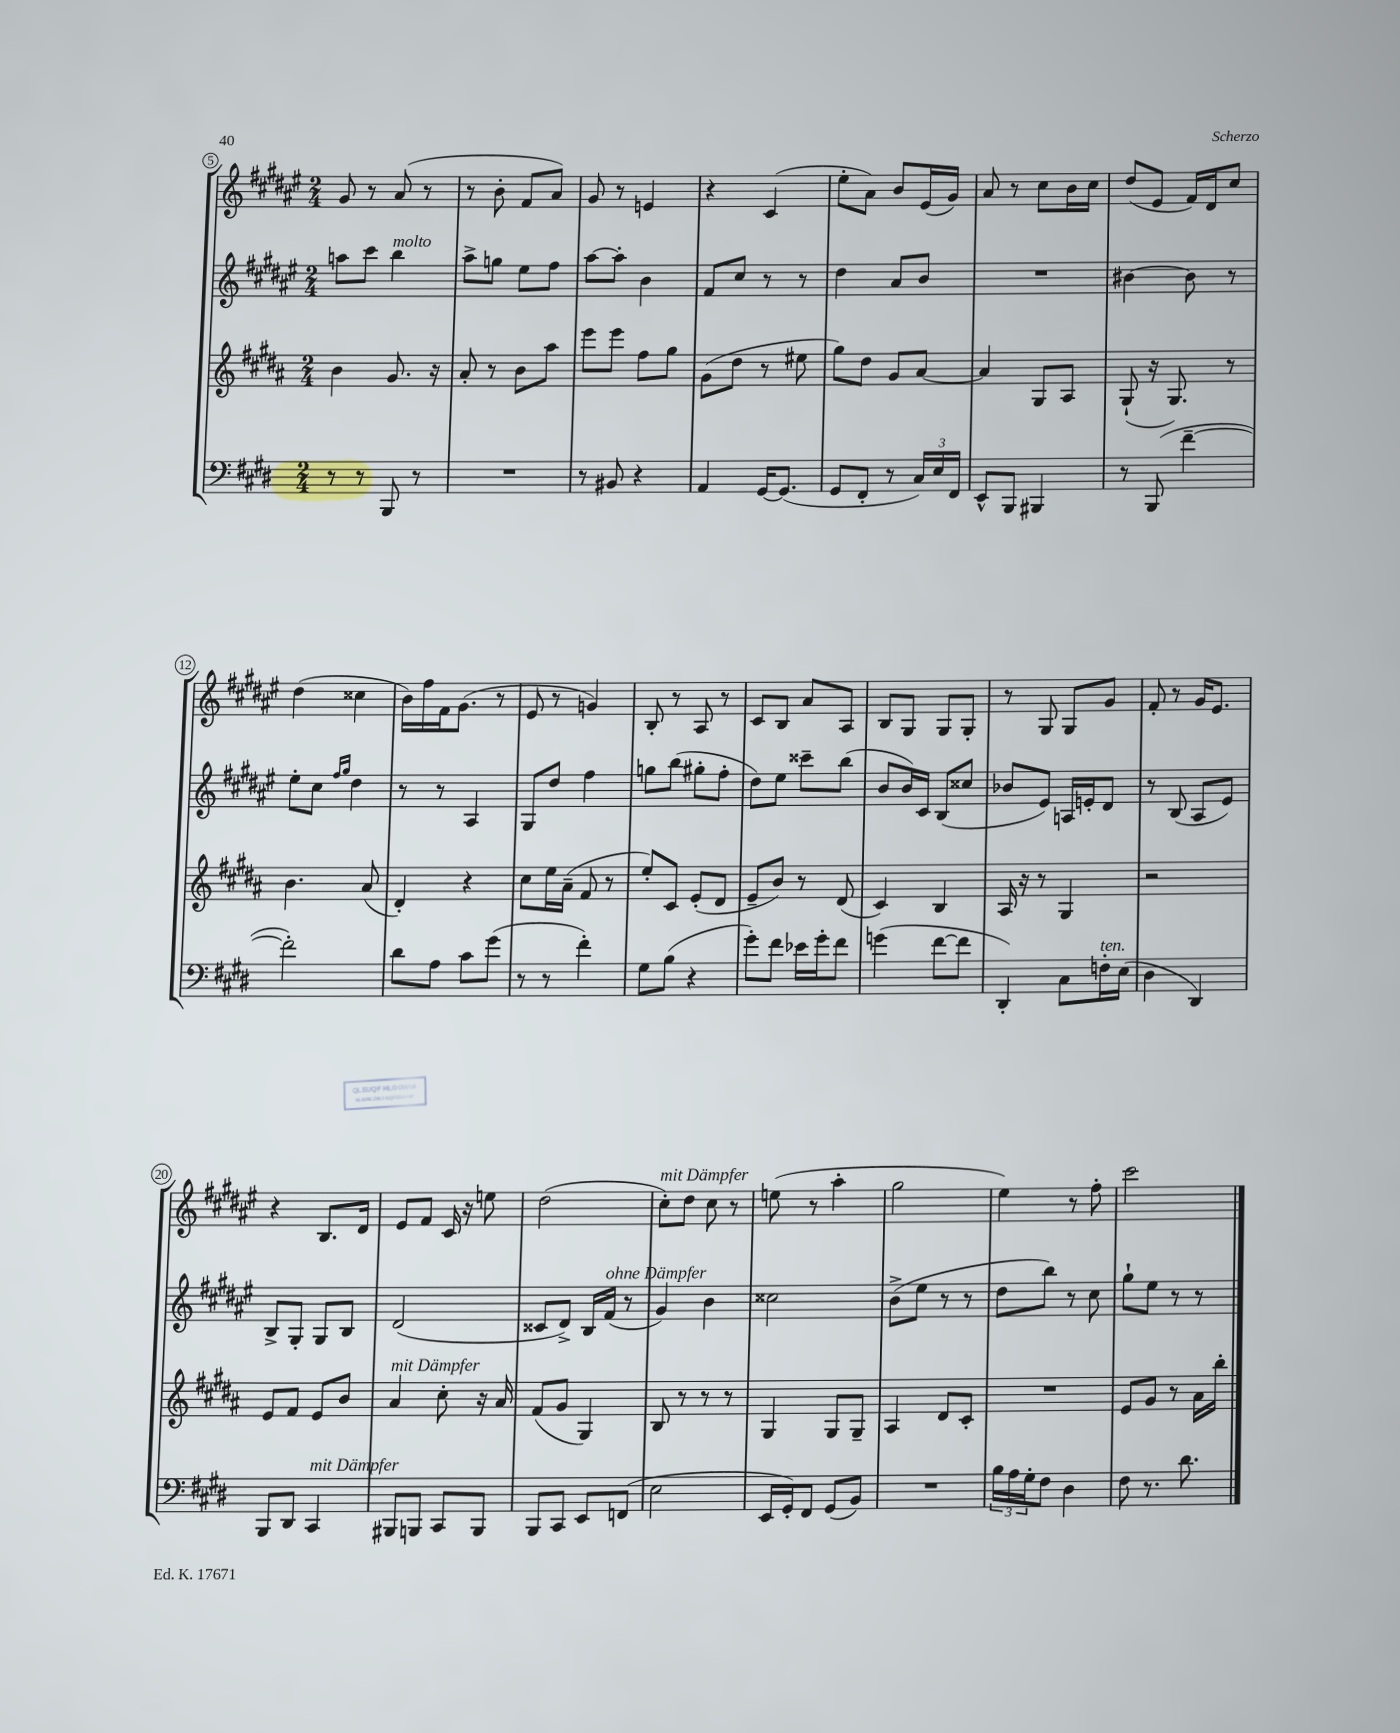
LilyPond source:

<<
\new StaffGroup <<
\new Staff = "s0" {
    \clef treble \key fis \major \numericTimeSignature \time 2/4
    gis'8 r8 ais'8( r8 |
    r8 b'8-. fis'8 ais'8) |
    gis'8 r8 e'4 |
    r4 cis'4( |
    eis''8-. ais'8) b'8 eis'16( gis'16) |
    ais'8 r8 cis''8 b'16 cis''16 |
    dis''8( eis'8 fis'16) dis'16 cis''8 |
    dis''4( cisis''4 |
    b'16) fis''16 fis'16 gis'8.( r8 |
    eis'8 r8 g'4) |
    b8-. r8 ais8 r8 |
    cis'8 b8 ais'8 ais8 |
    b8 gis8 gis8 gis8-. |
    r8 gis8 gis8 gis'8 |
    fis'8-. r8 gis'16 eis'8. |
    r4 b8. dis'16 |
    eis'8 fis'8 cis'16 r16 e''8 |
    dis''2( |
    cis''8-.^\markup { \italic "mit Dämpfer" }) dis''8 cis''8 r8 |
    e''8( r8 ais''4-. |
    gis''2 |
    eis''4) r8 fis''8-. |
    cis'''2 \bar "|." |
}
\new Staff = "s1" {
    \clef treble \key fis \major \numericTimeSignature \time 2/4
    a''8 cis'''8 b''4^\markup { \italic "molto" } |
    ais''8-> g''8 eis''8 fis''8 |
    ais''8~ ais''8-. b'4 |
    fis'8 cis''8 r8 r8 |
    dis''4 ais'8 b'8 |
    R2 |
    bis'4~ bis'8 r8 |
    eis''8-. cis''8 \grace { fis''16 gis''16 } dis''4 |
    r8 r8 ais4 |
    gis8 dis''8 fis''4 |
    g''8 b''8( gis''8-. fis''8-. |
    dis''8) eis''8 cisis'''8-- b''8( |
    b'8 b'16) cis'16 b8( cisis''8 |
    bes'8 eis'8) a16 e'16-. dis'8 |
    r8 b8( ais8 eis'8) |
    b8-> gis8-. gis8 b8 |
    dis'2( |
    cisis'8 dis'8->) b16 fis'16^\markup { \italic "ohne Dämpfer" }( r8 |
    gis'4) b'4 |
    cisis''2 |
    b'8->( eis''8 r8 r8 |
    dis''8 b''8) r8 cis''8 |
    gis''8-! eis''8 r8 r8 \bar "|." |
}
\new Staff = "s2" {
    \clef treble \key b \major \numericTimeSignature \time 2/4
    b'4 gis'8. r16 |
    ais'8-. r8 b'8 ais''8 |
    e'''8 e'''8 fis''8 gis''8 |
    gis'8( dis''8 r8 eis''8 |
    gis''8) dis''8 gis'8 ais'8~ |
    ais'4 gis8 ais8 |
    gis8-!( r16 gis8.) r8 |
    b'4. ais'8( |
    dis'4-.) r4 |
    cis''8 e''16 ais'16--( fis'8 r8 |
    e''8-.) cis'8 e'8-.( dis'8 |
    e'8-- b'8) r8 dis'8( |
    cis'4) b4 |
    ais16 r16 r8 gis4 |
    r2 |
    e'8 fis'8 e'8 b'8 |
    ais'4^\markup { \italic "mit Dämpfer" } cis''8-. r16 ais'16 |
    fis'8( gis'8 gis4) |
    b8 r8 r8 r8 |
    gis4 gis8 gis8-- |
    ais4 dis'8 cis'8-. |
    R2 |
    e'8 gis'8 r8 ais'16 b''16-. \bar "|." |
}
\new Staff = "s3" {
    \clef bass \key e \major \numericTimeSignature \time 2/4
    r8 r8 b,,8 r8 |
    R2 |
    r8 bis,8 r4 |
    a,4 gis,16~ gis,8.( |
    gis,8 fis,8-. r8 \tuplet 3/2 { cis16) e16 fis,16 } |
    e,8-^ b,,8 bis,,4 |
    r8 b,,8( fis'4~-- |
    fis'2-.) |
    dis'8 a8 cis'8 gis'8( |
    r8 r8 fis'4-.) |
    gis8 b8( r4 |
    gis'8-.) fis'8 ees'16 gis'16-. fis'8 |
    g'4( fis'8~ fis'8 |
    dis,4-.) cis8 f16-.^\markup { \italic "ten." } e16( |
    dis4 dis,4) |
    b,,8 dis,8 cis,4^\markup { \italic "mit Dämpfer" } |
    bis,,8 b,,8 cis,8 b,,8 |
    b,,8 cis,8 e,8 f,8( |
    e2 |
    e,16 gis,16-.) fis,8 gis,8( b,8) |
    R2 |
    \tuplet 3/2 { b16 a16 gis16-. } fis8 dis4 |
    fis8 r8. dis'8. \bar "|." |
}
>>
>>
\layout { \context { \Score currentBarNumber = #5 \override BarNumber.stencil = #(make-stencil-circler 0.1 0.3 ly:text-interface::print) } }
